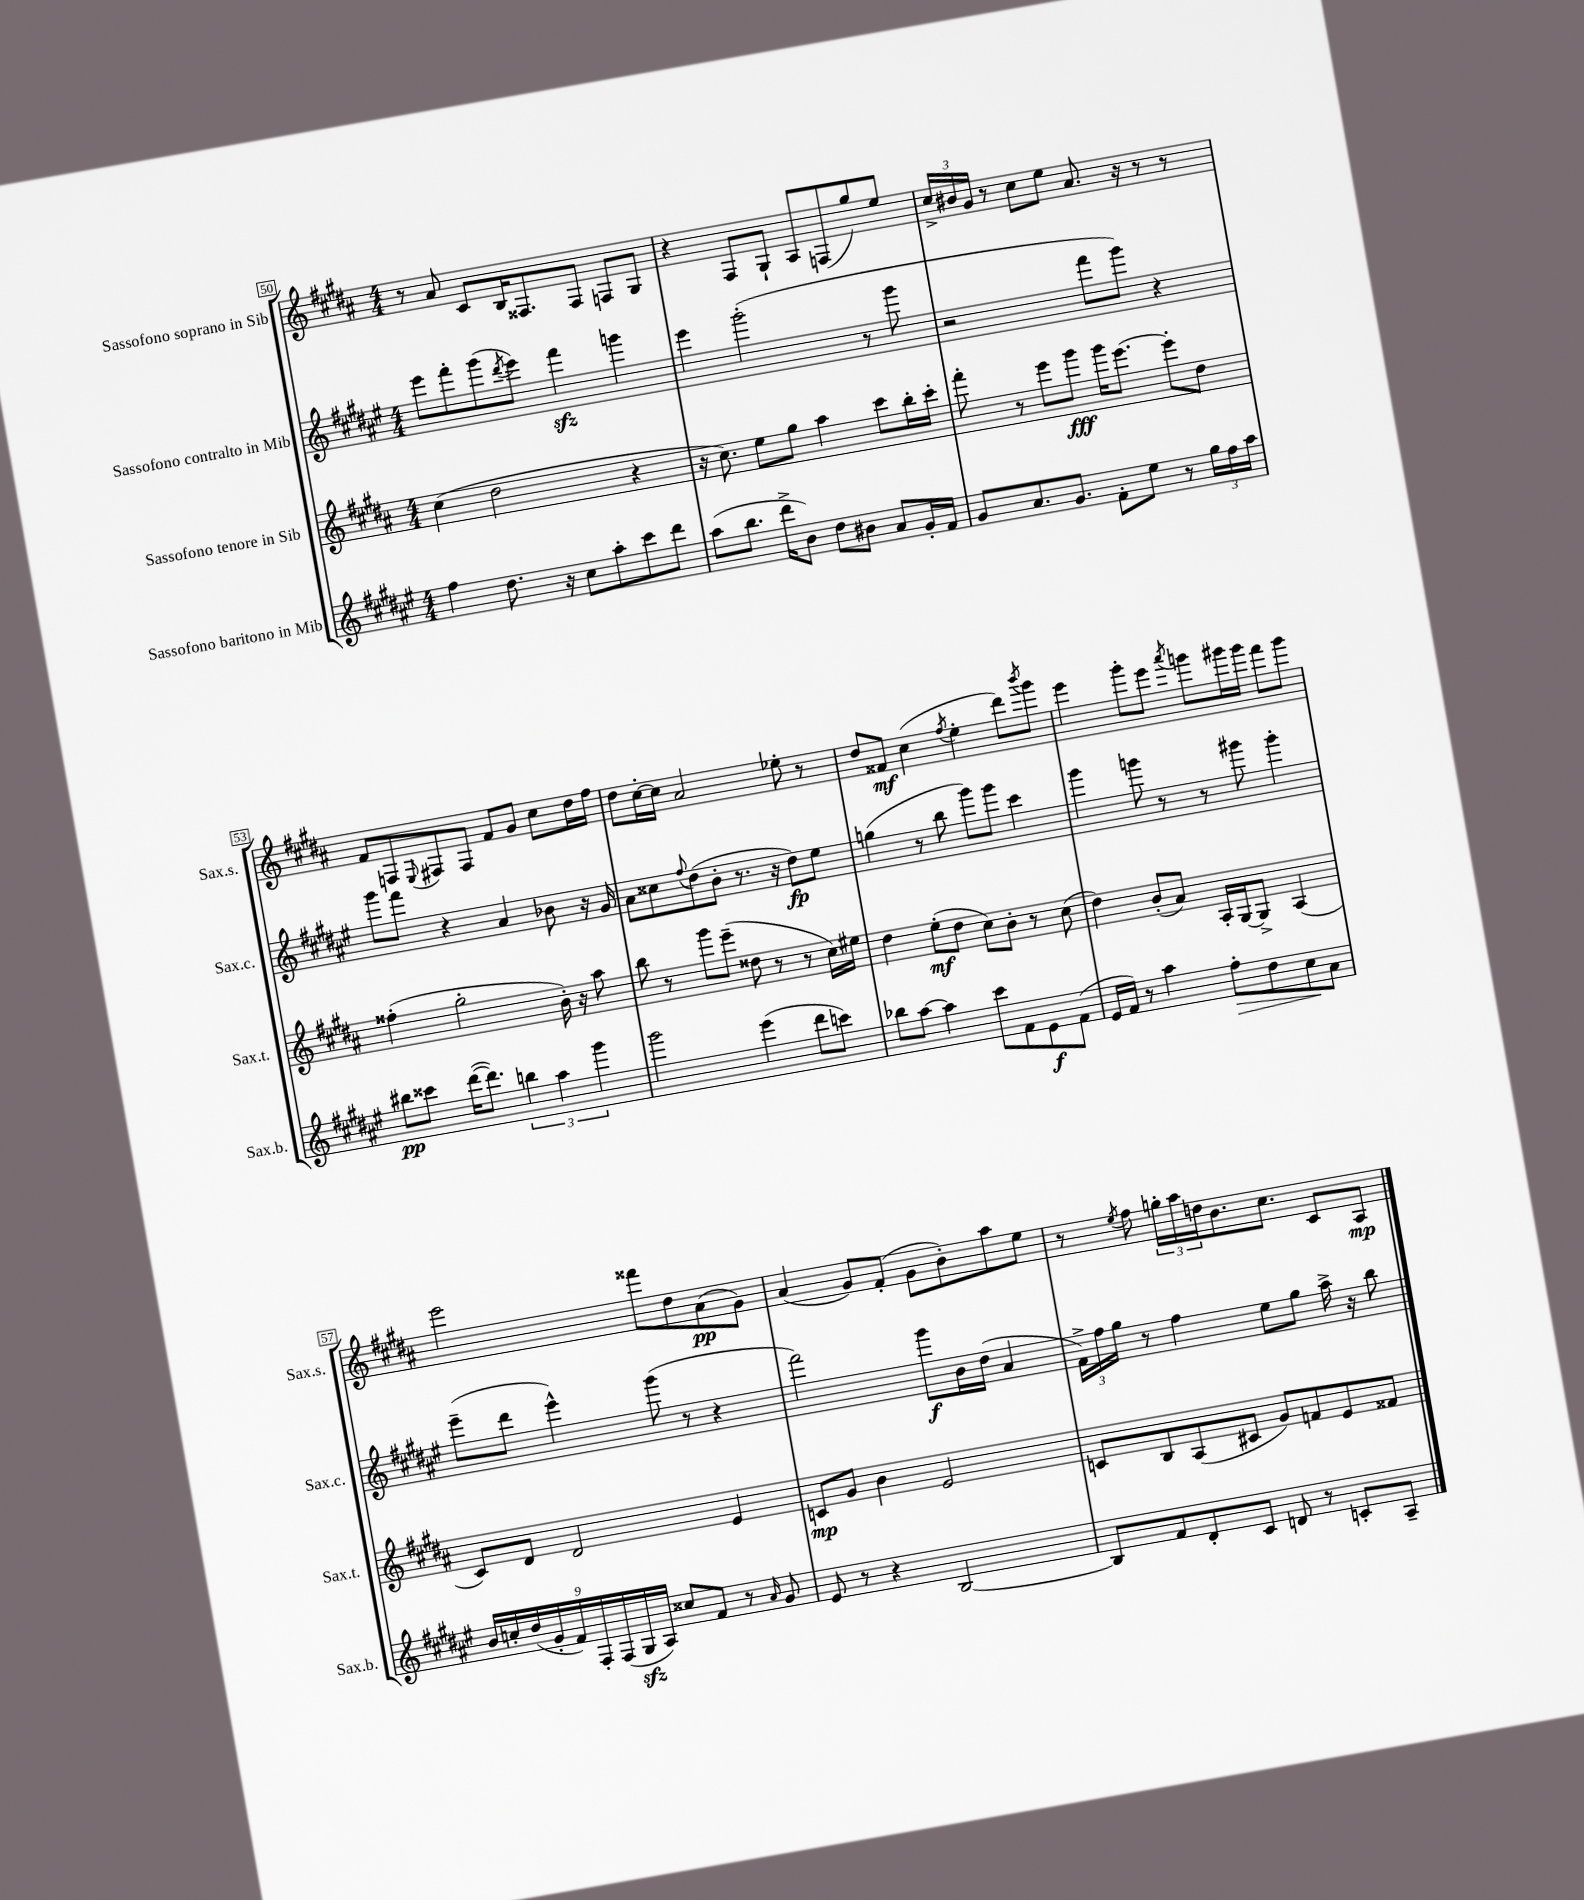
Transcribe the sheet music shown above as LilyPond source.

<<
\new StaffGroup <<
\new Staff = "s0" \with { instrumentName = "Sassofono soprano in Sib" shortInstrumentName = "Sax.s." } {
    \clef treble \key b \major \numericTimeSignature \time 4/4
    r8 ais'8 cis'8 b16 fisis8. fisis8 f8 gis8 |
    r4 fis8 gis8-! ais8 f8( gis''8) e''8 |
    \tuplet 3/2 { cis''16-> bis'16 gis'16 } r8 cis''8 e''8 ais'8. r16 r8 r8 |
    fis'8 f8 \appoggiatura { e8 } fis8 fis8 fis'8 gis'8 cis''8 dis''16 fis''16 |
    dis''8 cis''16~-. cis''16 ais'2 ees''8-. r8 |
    dis''8 fisis'8\mf cis''4( \acciaccatura { fis''8 } e''4-. dis'''8) \acciaccatura { b'''8 } gis'''8 |
    e'''4 gis'''8-. e'''8 \acciaccatura { ais'''8 } g'''8 gis'''16 gis'''16 fis'''8 gis'''8 |
    e'''2 fisis'''8 dis''8 ais'8\pp( gis'8) |
    ais'4( gis'8) fis'8-.( gis'8 b'8-.) ais''8 e''8 |
    r8 \acciaccatura { e''8 } fis''8 \tuplet 3/2 { g''16-. ais''16 d''16 } b'8. cis''8. cis'8 ais8\mp \bar "|." |
}
\new Staff = "s1" \with { instrumentName = "Sassofono contralto in Mib" shortInstrumentName = "Sax.c." } {
    \clef treble \key fis \major \numericTimeSignature \time 4/4
    eis'''8 fis'''8-. gis'''8( \acciaccatura { dis'''8 } eis'''8) fis'''4\sfz g'''4 |
    eis'''4 gis'''2-.( r8 gis'''8 |
    r2 fis'''8 gis'''8) r4 |
    gis'''8 fis'''8 r4 ais'4 bes'8 r16 gis'16 |
    ais'8 cisis''8 \appoggiatura { fis''8 } dis''8( b'8-. r8. r16 dis''8\fp) eis''8 |
    g''4( r8 b''8 gis'''8) gis'''8 cis'''4 |
    gis'''4 g'''8 r8 r8 gis'''8 gis'''4-. |
    eis'''8--( dis'''8 eis'''4-^) gis'''8( r8 r4 |
    fis'''2) gis'''8\f b'16 dis''16( ais'4 |
    \tuplet 3/2 { fis'16->) fis''16 gis''16 } r8 fis''4 eis''8 gis''8 ais''16-> r16 b''8 \bar "|." |
}
\new Staff = "s2" \with { instrumentName = "Sassofono tenore in Sib" shortInstrumentName = "Sax.t." } {
    \clef treble \key b \major \numericTimeSignature \time 4/4
    cis''4( dis''2 r4 |
    r16 cis''8.) e''8 gis''8 ais''4 cis'''8 b''16-. cis'''16-. |
    fis'''8-. r8 e'''8 gis'''8\fff gis'''16 e'''8.~ e'''8-. dis''8 |
    fisis''4-.( gis''2-. b'16-.) r16 ais''8 |
    b''8 r8 gis'''8 e'''8--( disis''8 r8 r8 cis''16) eis''16 |
    dis''4 e''8-.\mf( dis''8 cis''8) b'8-. r8 cis''8( |
    dis''4) b'8-.( ais'8) ais16-. gis16~ gis8-> ais4( |
    cis'8) dis'8 dis'2 e'4 |
    c'8\mp gis'8 b'4 e'2 |
    c'8 b8 ais8( cis'8 gis'8) f'8 e'8 fisis'8 \bar "|." |
}
\new Staff = "s3" \with { instrumentName = "Sassofono baritono in Mib" shortInstrumentName = "Sax.b." } {
    \clef treble \key fis \major \numericTimeSignature \time 4/4
    fis''4 dis''8. r16 cis''8 ais''8-. cis'''8 dis'''8 |
    ais''8( b''8. dis'''16-> b'8) dis''8 bis'8 ais'8 gis'16-. fis'16 |
    gis'8 ais'8. gis'8. fis'8-. eis''8 r8 \tuplet 3/2 { gis''16 fis''16 ais''16 } |
    bis''8\pp cisis'''8 dis'''16~( dis'''8.) \tuplet 3/2 { b''4 ais''4 gis'''4 } |
    gis'''2 eis'''4( dis'''8 c'''8) |
    bes''8 ais''8~ ais''4 cis'''8 fis'8 eis'8\f fis'8( |
    eis'16 fis'16) r8 ais''4 fis''8-.\> dis''8 cis''8\! ais'8 |
    \tuplet 9/8 { b'16 c''16-. dis''16( gis'16-. fis'16) fis16-. fis16( gis16\sfz ais16) } cisis''8 fis'8 r8 \grace { ais'16 } gis'8 |
    eis'8 r8 r4 b2~ |
    b8 fis'8 dis'8-. cis'8 d'8 r8 c'8-. ais8-- \bar "|." |
}
>>
>>
\layout { \context { \Score currentBarNumber = #50 \override BarNumber.stencil = #(make-stencil-boxer 0.1 0.3 ly:text-interface::print) } }
